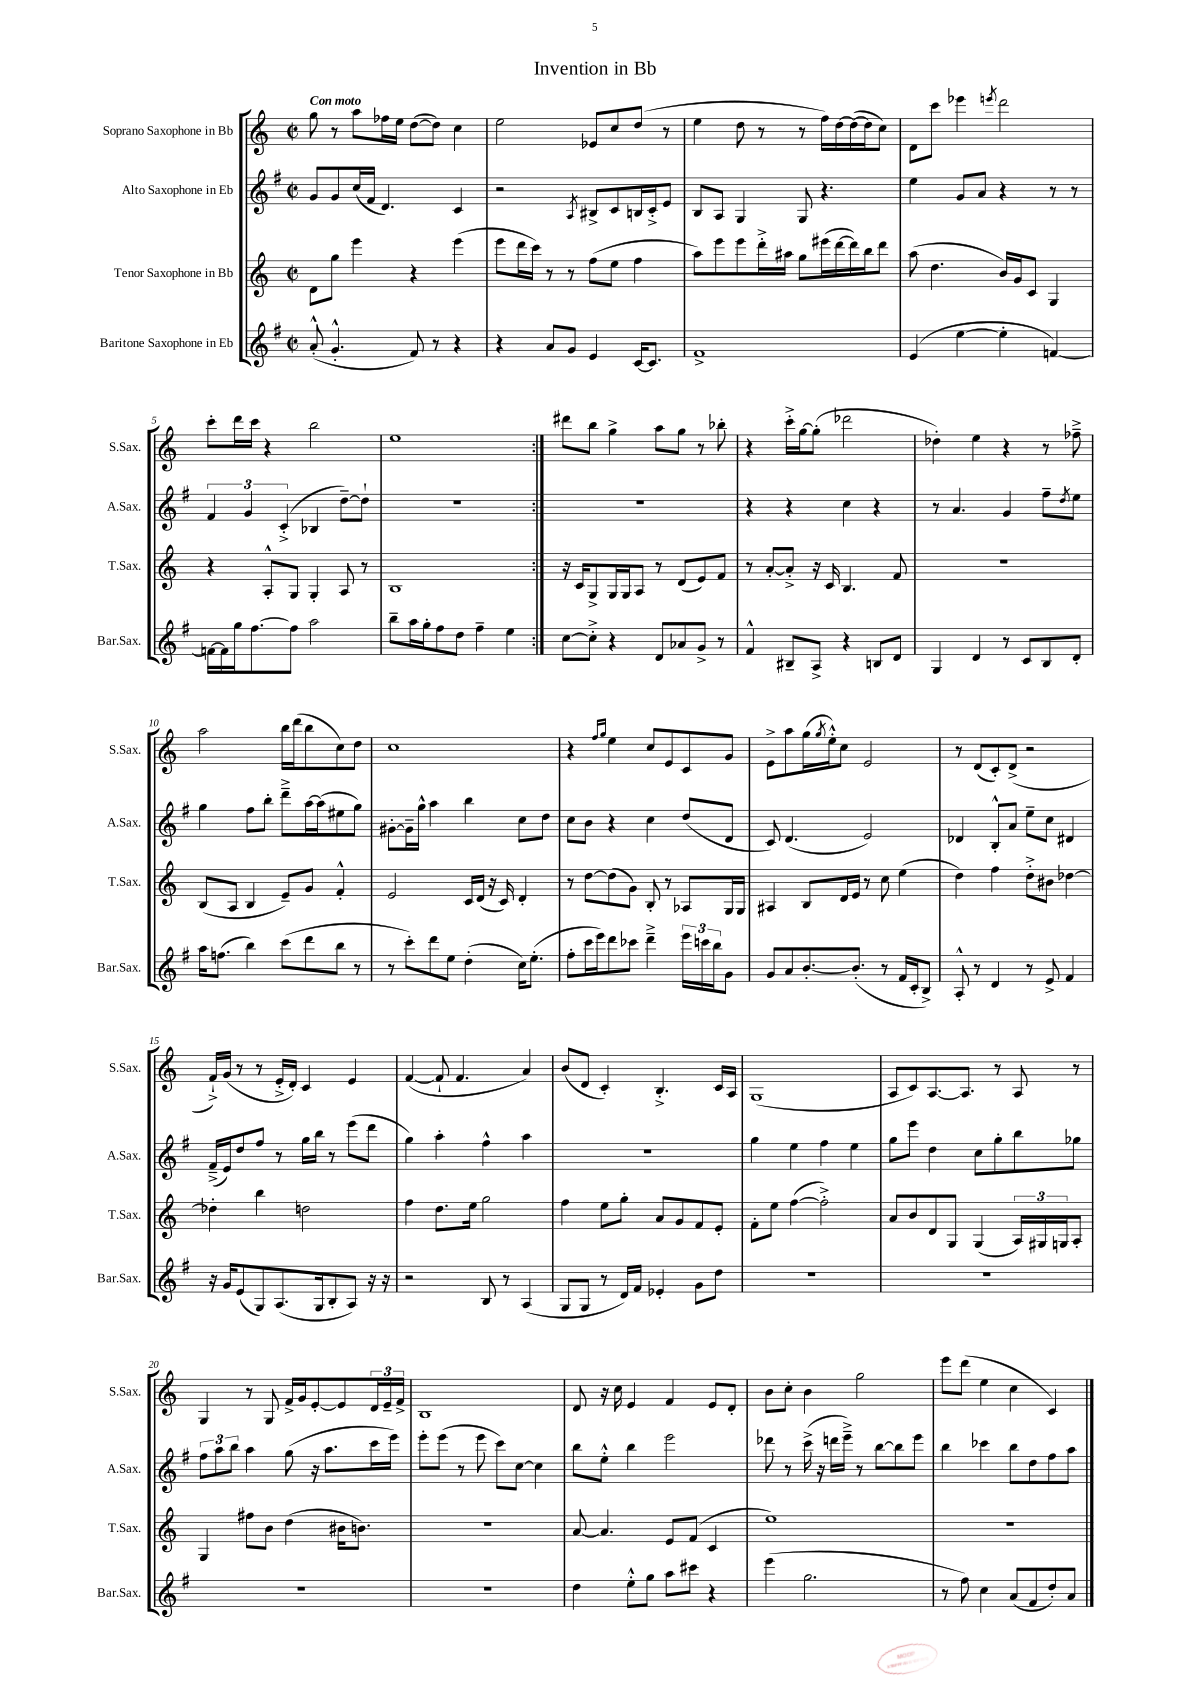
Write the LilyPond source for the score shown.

\header { title = "Invention in Bb" }
<<
\new StaffGroup <<
\new Staff = "s0" \with { instrumentName = "Soprano Saxophone in Bb" shortInstrumentName = "S.Sax." } {
    \clef treble \key c \major \defaultTimeSignature \time 2/2 \tempo "Con moto"
    \repeat volta 2 { g''8 r8 a''8 fes''16 e''16 d''8~( d''8) c''4 |
    e''2 ees'8 c''8 d''8( r8 |
    e''4 d''8 r8 r8 f''16) d''16~ d''16~( d''16 c''8) |
    d'8 c'''8 ees'''4 \acciaccatura { e'''8 } d'''2 |
    c'''8-. d'''16 c'''16 r4 b''2 |
    e''1 | }
    dis'''8 b''8 g''4-> a''8 g''8 r8 bes''8-. |
    r4 c'''16-.-> g''16~ g''8-.( des'''2 |
    des''4-.) e''4 r4 r8 fes''8---> |
    a''2 b''16 d'''16( b''8 c''8) d''8 |
    c''1 |
    r4 \grace { f''16 g''16 } e''4 c''8 e'8 c'8 g'8 |
    e'8-> a''8 g''16( \acciaccatura { g''8 } e''16-.-^) c''8 e'2 |
    r8 d'8( c'8-.) d'8->( r2 |
    f'16-!->) g'16( r8 r8 e'16-.-> d'16-.) c'4 e'4 |
    f'4~( f'8-! f'4. a'4) |
    b'8( d'8 c'4-.) b4.-.-> c'16 a16 |
    g1( |
    a8 c'8) a8.~ a8. r8 a8 r8 |
    g4 r8 g8 f'16-> g'16 e'8~-. e'8 \tuplet 3/2 { d'16 e'16-- f'16-> } |
    b1 |
    d'8 r16 c''16 e'4 f'4 e'8 d'8-. |
    b'8 c''8-. b'4 g''2 |
    e'''8 d'''8( e''4 c''4 c'4) \bar "|." |
}
\new Staff = "s1" \with { instrumentName = "Alto Saxophone in Eb" shortInstrumentName = "A.Sax." } {
    \clef treble \key g \major \defaultTimeSignature \time 2/2
    \repeat volta 2 { g'8 g'8 c''16( fis'16 d'4.) c'4 |
    r2 \acciaccatura { a8 } bis8-> c'8 b16 c'16-.-> e'8 |
    b8 a8 g4 g8 r4. |
    e''4 g'8 a'8 r4 r8 r8 |
    \tuplet 3/2 { fis'4 g'4 c'4-.->( } bes4 d''8~--) d''8-! |
    R1 | }
    R1 |
    r4 r4 c''4 r4 |
    r8 a'4. g'4 fis''8-- \acciaccatura { d''8 } e''8 |
    g''4 fis''8 b''8-. d'''8---> a''16~ a''16( eis''8 g''8) |
    gis'8~-. gis'16-- g''16-^ a''4 b''4 c''8 d''8 |
    c''8 b'8 r4 c''4 d''8( d'8 |
    c'8) d'4.( e'2) |
    des'4 b8-.-^ a'8 e''8-- c''8 dis'4 |
    fis'16--->( e'16) d''8 fis''8 r8 g''16 b''16 r8 e'''8( d'''8 |
    g''4) a''4-. fis''4-^ a''4 |
    R1 |
    g''4 e''4 fis''4 e''4 |
    g''8 e'''8 d''4 c''8 g''8-. b''8 ges''8 |
    \tuplet 3/2 { fis''8 a''8 b''8 } a''4 g''8( r16 a''8. c'''16 e'''16) |
    e'''8-. e'''8( r8 e'''8 c'''8) c''8~ c''4 |
    b''8 e''8-.-^ b''4 e'''2 |
    des'''8 r8 c'''16->( r16 d'''16 e'''16--->) r8 b''8~ b''8 e'''8 |
    b''4 ces'''4 b''8 d''8 fis''8 a''8 \bar "|." |
}
\new Staff = "s2" \with { instrumentName = "Tenor Saxophone in Bb" shortInstrumentName = "T.Sax." } {
    \clef treble \key c \major \defaultTimeSignature \time 2/2
    \repeat volta 2 { d'8 g''8 e'''4 r4 e'''4( |
    e'''8 d'''16 c'''16) r8 r8 f''8( e''8 f''4 |
    a''8) e'''8 e'''8 d'''16-.-> ais''16 g''8 eis'''16( d'''16~ d'''16) b''16 d'''8 |
    a''8( d''4. b'16) g'16 c'8 g4 |
    r4 a8-.-^ g8 g4-. a8 r8 |
    b1 | }
    r16 c'16 g8-> g16 g16 a8 r8 d'8( e'8) f'8 |
    r8 a'8~-. a'8-.-> r16 c'16 b4. f'8 |
    R1 |
    b8( a8 b4 e'8--) g'8 f'4-.-^ |
    e'2 c'16 d'16( r16 c'16) d'4-. |
    r8 d''8~ d''8( g'8) b8-. r8 aes8 g16 g16 |
    ais4 b8 d'16 e'16 r8 c''8 e''4( |
    d''4) f''4 d''8-.-> bis'8 des''4~ |
    des''4-. b''4 d''2 |
    f''4 d''8. e''16 g''2 |
    f''4 e''8 g''8-. a'8 g'8 f'8 e'8-. |
    f'8-. e''8 f''4~( f''2-.->) |
    a'8 b'8 d'8 g8 g4( \tuplet 3/2 { a16) gis16 g16 } a8-. |
    g4 fis''8 b'8 d''4( bis'16 b'8.) |
    r1 |
    a'8~ a'4. e'8 f'8( c'4 |
    e''1) |
    r1 \bar "|." |
}
\new Staff = "s3" \with { instrumentName = "Baritone Saxophone in Eb" shortInstrumentName = "Bar.Sax." } {
    \clef treble \key g \major \defaultTimeSignature \time 2/2
    \repeat volta 2 { a'8-.-^( g'4.-.-^ fis'8) r8 r4 |
    r4 a'8 g'8 e'4 c'16~ c'8. |
    fis'1-> |
    e'4( e''4~ e''4-. f'4~) |
    f'16~ f'16 g''16 fis''8.~ fis''8 a''2 |
    b''8-- a''16 g''16-. fis''8 d''8 fis''4-- e''4 | }
    c''8~ c''8-.-> r4 d'8 aes'8 g'8-> r8 |
    fis'4-^ bis8-- a8-> r4 b8 d'8 |
    g4 d'4 r8 c'8 b8 d'8-. |
    a''16 f''8.( b''4) c'''8( d'''8 b''8 r8 |
    r8 c'''8-.) d'''8 e''8 d''4-.( c''16) e''8.-.( |
    fis''8-. c'''16 e'''16) d'''8 ces'''8 d'''4---> \tuplet 3/2 { e'''16 c'''16 b''16 } g'8 |
    g'8 a'8 b'8.~-. b'8.-.( r8 fis'16 c'16-. b8->) |
    a8-.-^ r8 d'4 r8 e'8-> fis'4 |
    r16 g'16 e'8( g8) a8.( g16 b8-. a8) r16 r16 |
    r2 b8 r8 a4( |
    g8 g8 r8 d'16) fis'16 ees'4-. g'8 d''8 |
    R1 |
    R1 |
    R1 |
    R1 |
    d''4 e''8-.-^ g''8 a''8 cis'''8 r4 |
    e'''4( g''2. |
    r8 fis''8) c''4 a'8( fis'8 d''8-.) a'8 \bar "|." |
}
>>
>>
